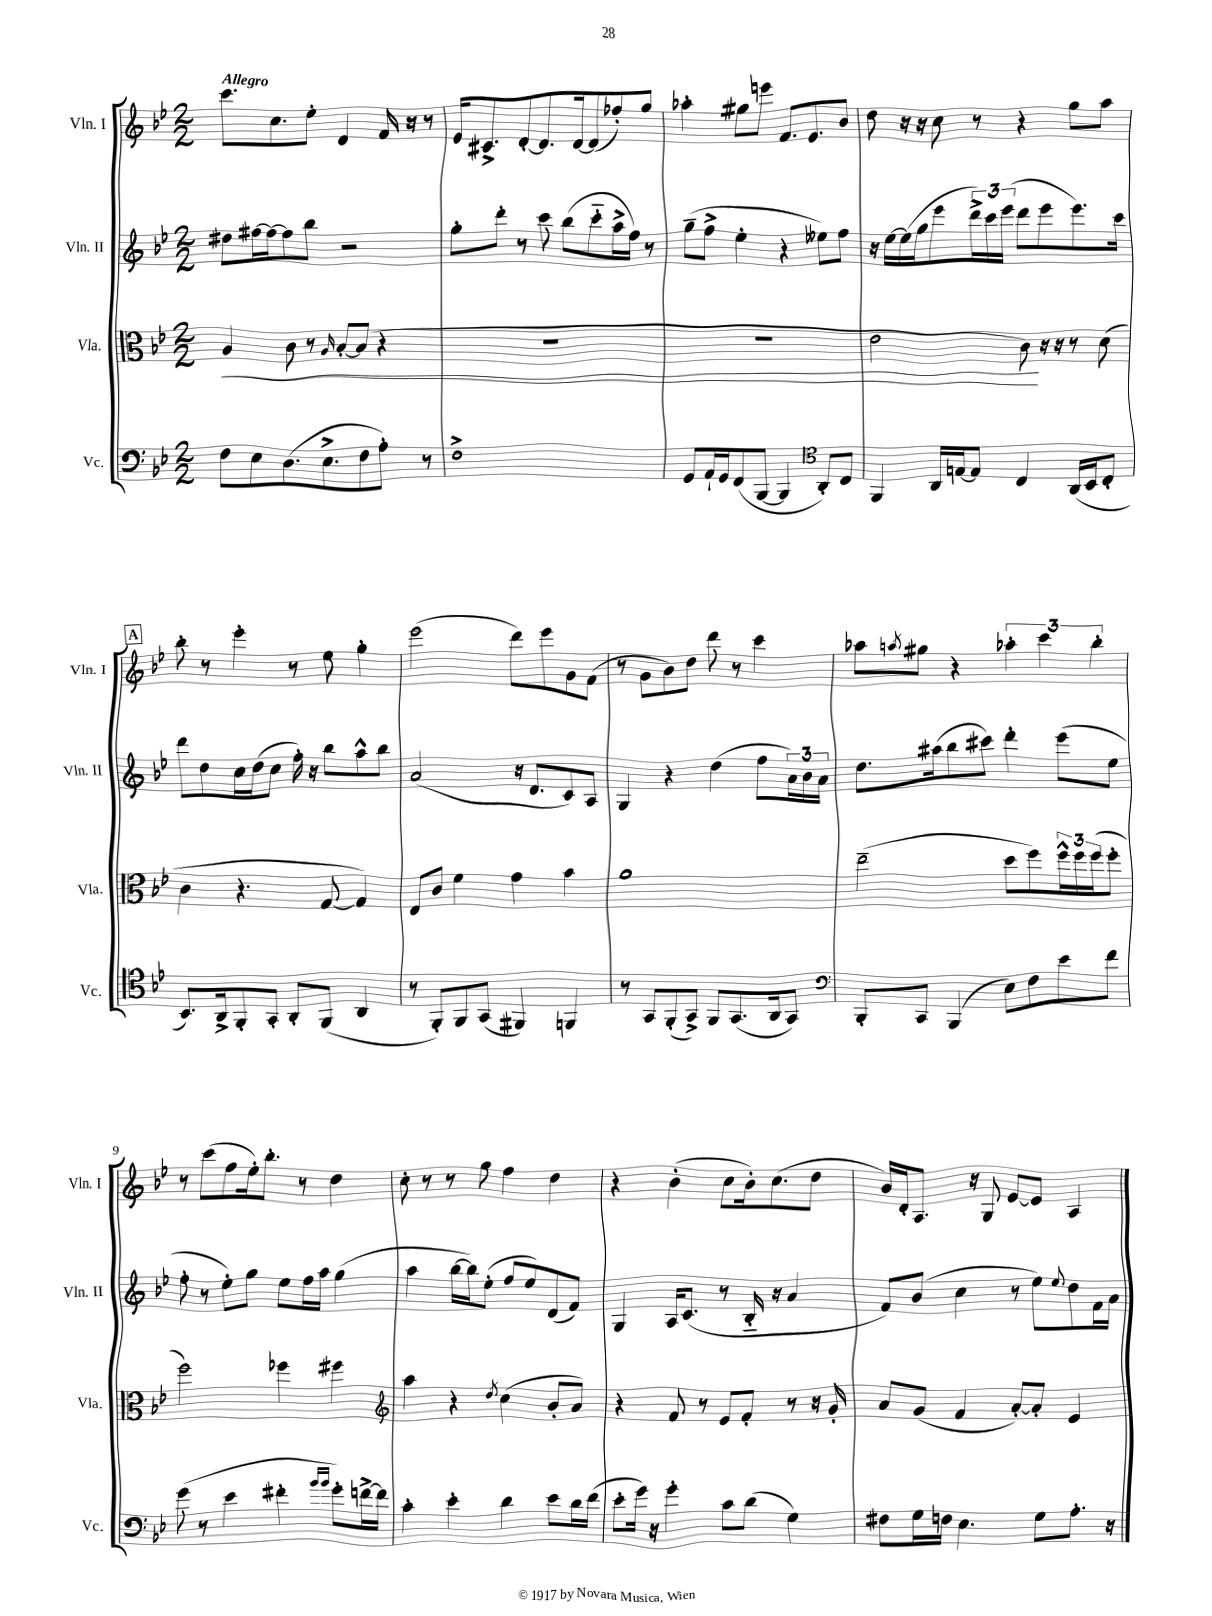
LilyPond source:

<<
\new StaffGroup <<
\new Staff = "s0" \with { instrumentName = "Vln. I" shortInstrumentName = "Vln. I" } {
    \clef treble \key bes \major \numericTimeSignature \time 2/2 \tempo "Allegro"
    c'''8. c''8. ees''8-. d'4 f'16 r16 r8 |
    ees'16 cis'8.-> d'8~-. d'8. d'16~ d'8( fes''8-.) g''8 |
    aes''4-. gis''8 e'''8 f'8. ees'8. bes'8 |
    d''8 r16 r16 c''8 r8 r4 g''8 a''8 |
    \mark \markup { \box "A" } bes''8-. r8 ees'''4-. r8 ees''8 g''4-. |
    ees'''2( d'''8) ees'''8 g'8 f'8( |
    r8 g'8 bes'8) d''8 d'''8 r8 c'''4 |
    aes''8 \acciaccatura { a''8 } gis''8 r4 \tuplet 3/2 { aes''4-. c'''4 bes''4-. } |
    r8 c'''8( f''8 ees''16-.) bes''8.-. r8 d''4 |
    c''8-. r8 r8 g''8 f''4 d''4 |
    r4 bes'4-.( c''8 bes'16-.) c''8.( d''8 |
    bes'16) d'16-. a8. r16 g8 ees'8~ ees'8 a4 \bar "|." |
}
\new Staff = "s1" \with { instrumentName = "Vln. II" shortInstrumentName = "Vln. II" } {
    \clef treble \key bes \major \numericTimeSignature \time 2/2
    dis''8 fis''16~ fis''16~ fis''8 bes''8 r2 |
    g''8-. d'''8-. r8 c'''8 bes''8( c'''8-_ a''16-> f''16) r8 |
    g''8--( f''8-> ees''4-. r4 eeses''8) f''8 |
    r16 ees''16~ ees''16( g''16 ees'''8 \tuplet 3/2 { d'''16->) c'''16 ees'''16( } d'''8 ees'''8 ees'''8.) c'''16 |
    \mark \markup { \box "A" } d'''8 d''8 c''16 d''16( c''8 f''16-.) r16 bes''8 a''8-^ bes''8 |
    a'2( r16 d'8. c'8) a8 |
    g4 r4 d''4( f''8 \tuplet 3/2 { a'16) bes'16 a'16 } |
    d''8. ais''16( bes''8 cis'''8) d'''4-. ees'''8( ees''8 |
    f''8-. r8 ees''8-.) g''8 ees''8 f''16 a''16 g''4( |
    a''4 bes''16~ bes''16) ees''8-.( f''8 ees''8) d'8( f'8) |
    g4 a16 c'8.( r8 bes16-_ r16 a'4 |
    f'8) bes'8( c''4 r8 ees''8) \appoggiatura { ees''8 } d''8 f'16 a'16 \bar "|." |
}
\new Staff = "s2" \with { instrumentName = "Vla." shortInstrumentName = "Vla." } {
    \clef alto \key bes \major \numericTimeSignature \time 2/2
    a4\< c'8 r8 \grace { a16 } bes8~-. bes8( r4 |
    r1 |
    r1 |
    ees'2 c'8\!) r16 r16 r8 d'8( |
    \mark \markup { \box "A" } c'4 r4. g8~ g4) |
    ees8 c'8 f'4 g'4 bes'4 |
    a'1 |
    ees''2--( d''8 f''8) \tuplet 3/2 { f''16-^ f''16 f''16( } f''8-. |
    f''2) fes''4 fis''4 |
    \clef treble a''4 r4 \acciaccatura { d''8 } c''4( bes'8-. a'8) |
    r4 f'8 r8 ees'8 f'8-. r8 r16 g'16-. |
    a'8 g'8( f'4 a'8~-.) a'8-. ees'4 \bar "|." |
}
\new Staff = "s3" \with { instrumentName = "Vc." shortInstrumentName = "Vc." } {
    \clef bass \key bes \major \numericTimeSignature \time 2/2
    f8 ees8 d8.( ees8.-> f8 a8-.) r8 |
    f1-> |
    g,8 a,16-! g,16 f,8( bes,,8~ bes,,4 \clef tenor a,8-.) c8 |
    f,4 a,16 e16~ e8 c4 a,16( bes,16 c8-. |
    \mark \markup { \box "A" } bes,8.) a,16-> f,8-. g,8-. a,8-. f,8( a,4 |
    r8 f,8-.) f,8 g,8( fis,4) f,4 |
    r8 g,8 f,8-.( g,8->) f,8 g,8.( a,16 g,8) |
    \clef bass bes,,8-. c,8 bes,,4( ees8) f8 ees'8 f'8 |
    g'8( r8 ees'4 fis'4-. \grace { bes'16 bes'16 } g'8-.) f'16~-> f'16 |
    c'4-. ees'4-. d'4 ees'8 d'16 f'16( |
    ees'8-. g'16) r16 g'4-. c'8 d'8( g4) |
    fis8 g16 f16 ees4. g8 a8.-. r16 \bar "|." |
}
>>
>>
